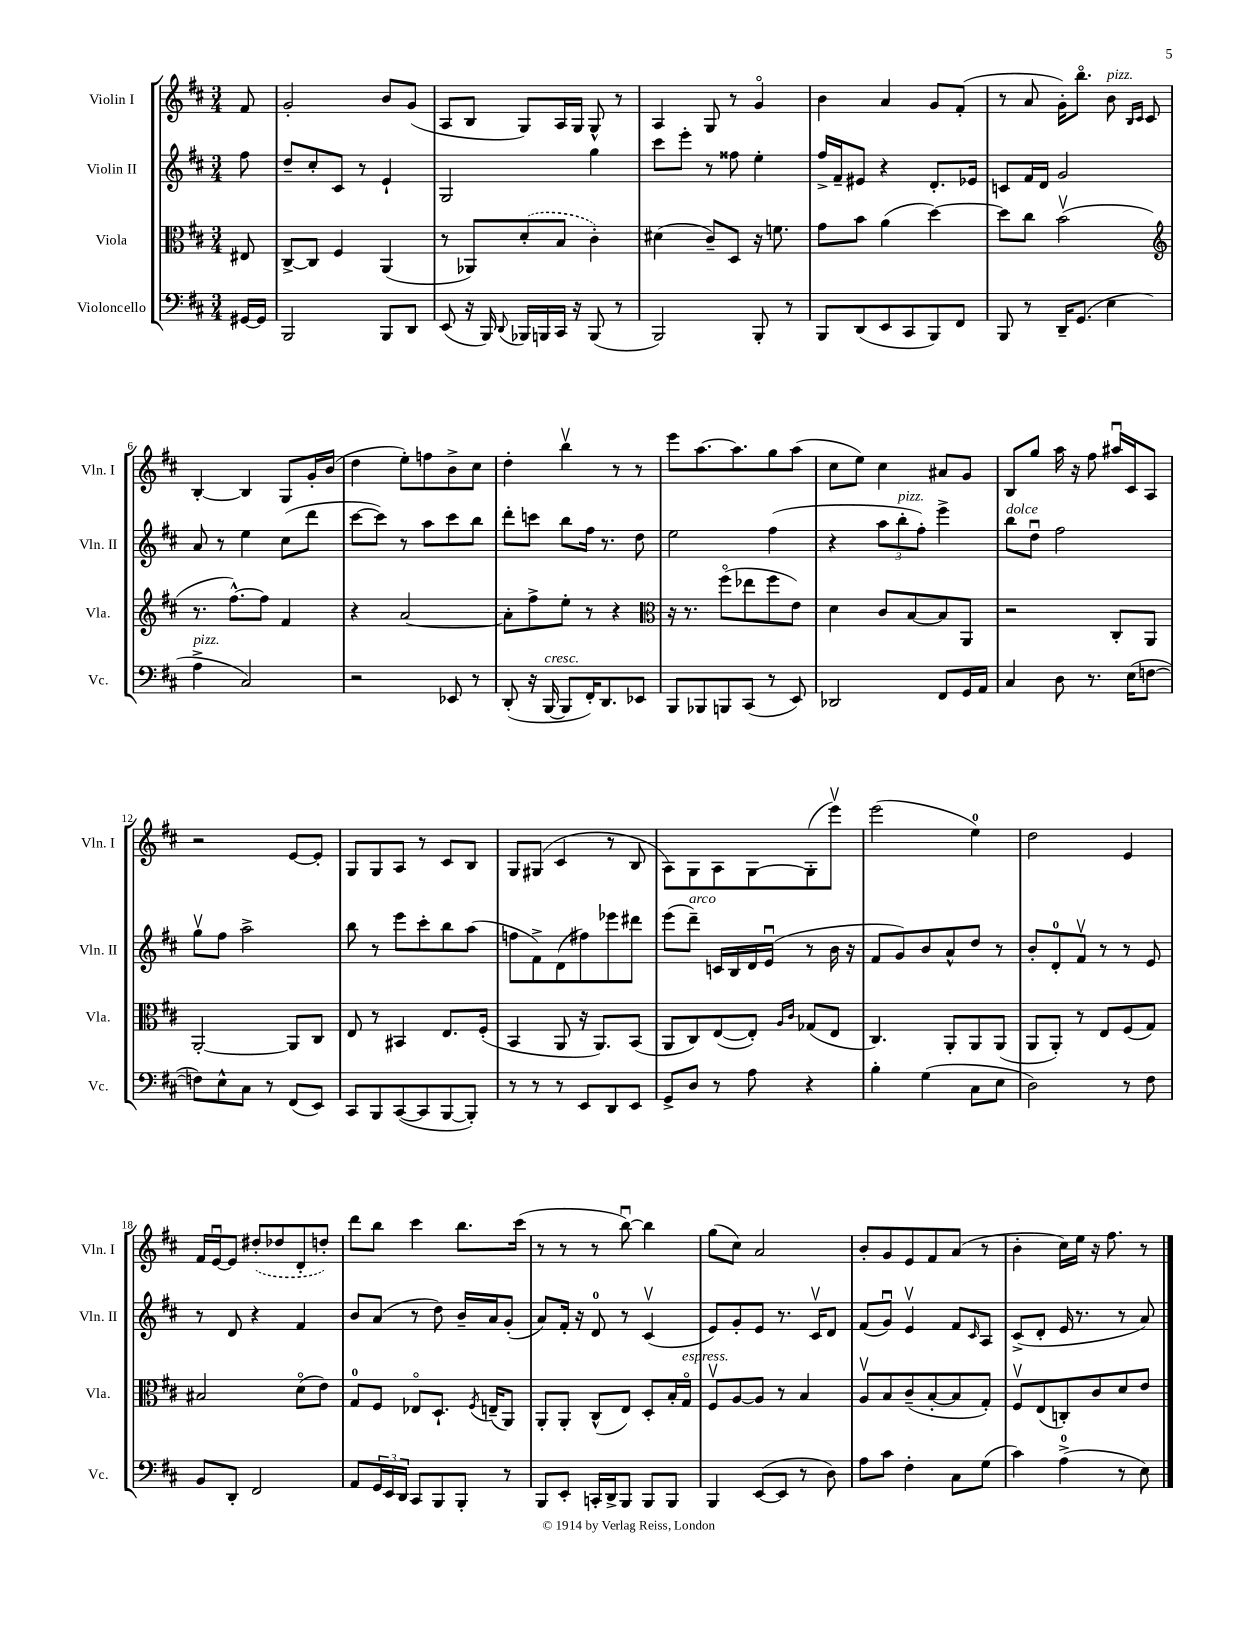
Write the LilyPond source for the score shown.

<<
\new StaffGroup <<
\new Staff = "s0" \with { instrumentName = "Violin I" shortInstrumentName = "Vln. I" } {
    \clef treble \key d \major \numericTimeSignature \time 3/4 \partial 8
    fis'8 |
    g'2-. b'8 g'8( |
    a8 b8 g8) a16 g16 g8-^ r8 |
    a4 g8 r8 g'4\flageolet |
    b'4 a'4 g'8 fis'8-.( |
    r8 a'8 g'16-.) b''8.\flageolet b'8^\markup { \italic "pizz." } \grace { b16 cis'16 } cis'8 |
    b4~-. b4 g8 g'16-. b'16( |
    d''4 e''8-.) f''8 b'8-> cis''8 |
    d''4-. b''4\upbow r8 r8 |
    e'''8 a''8.~ a''8. g''8 a''8( |
    cis''8 e''8) cis''4 ais'8 g'8 |
    b8 g''8 a''16 r16 fis''8 ais''16\downbow cis'16 a8 |
    r2 e'8~ e'8-. |
    g8 g8 a8 r8 cis'8 b8 |
    g8 gis8( cis'4 r8 b8 |
    a8) g8 a8 g8~ g8-.( e'''8\upbow) |
    e'''2( e''4-0) |
    d''2 e'4 |
    fis'16 e'16~\downbow e'8 \once \slurDashed dis''8-.( des''8 d'8-. d''8-.) |
    d'''8 b''8 cis'''4 b''8. cis'''16( |
    r8 r8 r8 b''8~\downbow) b''4 |
    g''8( cis''8) a'2 |
    b'8-. g'8 e'8 fis'8 a'8( r8 |
    b'4-. cis''16) e''16 r16 fis''8. r8 \bar "|." |
}
\new Staff = "s1" \with { instrumentName = "Violin II" shortInstrumentName = "Vln. II" } {
    \clef treble \key d \major \numericTimeSignature \time 3/4 \partial 8
    fis''8 |
    d''8-- cis''8-. cis'8 r8 e'4-! |
    g2 g''4 |
    cis'''8 e'''8-. r8 fisis''8 e''4-. |
    fis''16-> fis'16-- eis'8 r4 d'8.-. ees'16 |
    c'8 fis'16 d'16 g'2 |
    a'8 r8 e''4 cis''8( d'''8 |
    cis'''8~ cis'''8) r8 a''8 cis'''8 b''8 |
    d'''8-. c'''8 b''8 fis''16 r8. d''8 |
    e''2 fis''4( |
    r4 \tuplet 3/2 { a''8 b''8-.^\markup { \italic "pizz." } fis''8-.) } e'''4-> |
    b''8^\markup { \italic "dolce" } d''8\downbow fis''2 |
    g''8\upbow fis''8 a''2-> |
    b''8 r8 e'''8 cis'''8-. b''8 a''8( |
    f''8 fis'8->) d'8( fis''8) ees'''8 dis'''8 |
    e'''8( d'''8--^\markup { \italic "arco" }) c'16 b16 d'16 e'16\downbow( r8 b'16 r16 |
    fis'8 g'8) b'8 a'8-^ d''8 r8 |
    b'8-. d'8-0-. fis'8\upbow r8 r8 e'8 |
    r8 d'8 r4 fis'4 |
    b'8 a'8( r8 d''8) b'16-- a'16 g'8-.( |
    a'8) fis'16-. r16 d'8-0 r8 cis'4\upbow( |
    e'8) g'8-. e'8 r8. cis'16\upbow d'8 |
    fis'8( g'8\downbow) e'4\upbow fis'8 \grace { cis'16 } a8 |
    cis'8->( d'8-. e'16 r8. r8 a'8) \bar "|." |
}
\new Staff = "s2" \with { instrumentName = "Viola" shortInstrumentName = "Vla." } {
    \clef alto \key d \major \numericTimeSignature \time 3/4 \partial 8
    eis8 |
    cis8~-> cis8 fis4 a,4( |
    r8 aes,8) \once \slurDashed d'8-.( b8 cis'4-.) |
    dis'4( cis'8--) d8 r16 f'8. |
    g'8 b'8 a'4( d''4~) |
    d''8 cis''8 b'2\upbow( |
    \clef treble r8. fis''8.~-^) fis''8 fis'4 |
    r4 a'2~ |
    a'8-. fis''8-> e''8-. r8 r4 |
    \clef alto r16 r8. fis''8\flageolet( ees''8 fis''8 e'8) |
    d'4 cis'8 b8~ b8 a,8 |
    r2 cis8-. a,8 |
    a,2~-. a,8 cis8 |
    e8 r8 bis,4 e8. fis16-.( |
    b,4 a,8 r16 a,8.) b,8( |
    a,8 cis8) e8~( e8-.) \grace { a16 cis'16 } ges8( e8 |
    cis4.) a,8-. a,8 a,8( |
    a,8 a,8-.) r8 e8 fis8( g8) |
    bis2 d'8\flageolet( e'8) |
    g8-0 fis8 ees8\flageolet d8.-! \acciaccatura { fis8 } e16--( a,8) |
    a,8-. a,8-. cis8-^( e8) d8-. b16-. g16\flageolet^\markup { \italic "espress." } |
    fis8\upbow a8~ a8 r8 b4 |
    a8\upbow b8 cis'8--( b8~-. b8 g8-.) |
    fis8\upbow e8( c8-.) cis'8 d'8 e'8 \bar "|." |
}
\new Staff = "s3" \with { instrumentName = "Violoncello" shortInstrumentName = "Vc." } {
    \clef bass \key d \major \numericTimeSignature \time 3/4 \partial 8
    gis,16~ gis,16 |
    b,,2 b,,8 d,8 |
    e,8( r16 b,,16) \appoggiatura { d,8 } bes,,16 b,,16 cis,16 r16 b,,8( r8 |
    b,,2) b,,8-. r8 |
    b,,8 d,8( e,8 cis,8 b,,8) fis,8 |
    b,,8 r8 d,16-- g,8.( e4 |
    a4->^\markup { \italic "pizz." } cis2) |
    r2 ees,8 r8 |
    d,8-.( r16 b,,16~^\markup { \italic "cresc." } b,,8 fis,16-.) d,8. ees,8 |
    b,,8 bes,,8 b,,8 cis,8( r8 e,8) |
    des,2 fis,8 g,16 a,16 |
    cis4 d8 r8. e16( f8~ |
    f8) e8-^ cis8 r8 fis,8( e,8) |
    cis,8 b,,8 cis,8~( cis,8 b,,8~ b,,8-.) |
    r8 r8 r8 e,8 d,8 e,8 |
    g,8-> d8 r8 a8 r4 |
    b4-. g4( cis8 e8 |
    d2) r8 fis8 |
    b,8 d,8-. fis,2 |
    a,8 \tuplet 3/2 { g,16 e,16 d,16 } cis,8 b,,8 b,,8-. r8 |
    b,,8 e,8-. c,16-. d,16-> b,,8 b,,8 b,,8 |
    b,,4 e,8~( e,8 r8 d8) |
    a8 cis'8 fis4-. cis8 g8( |
    cis'4) a4-0->( r8 e8) \bar "|." |
}
>>
>>
